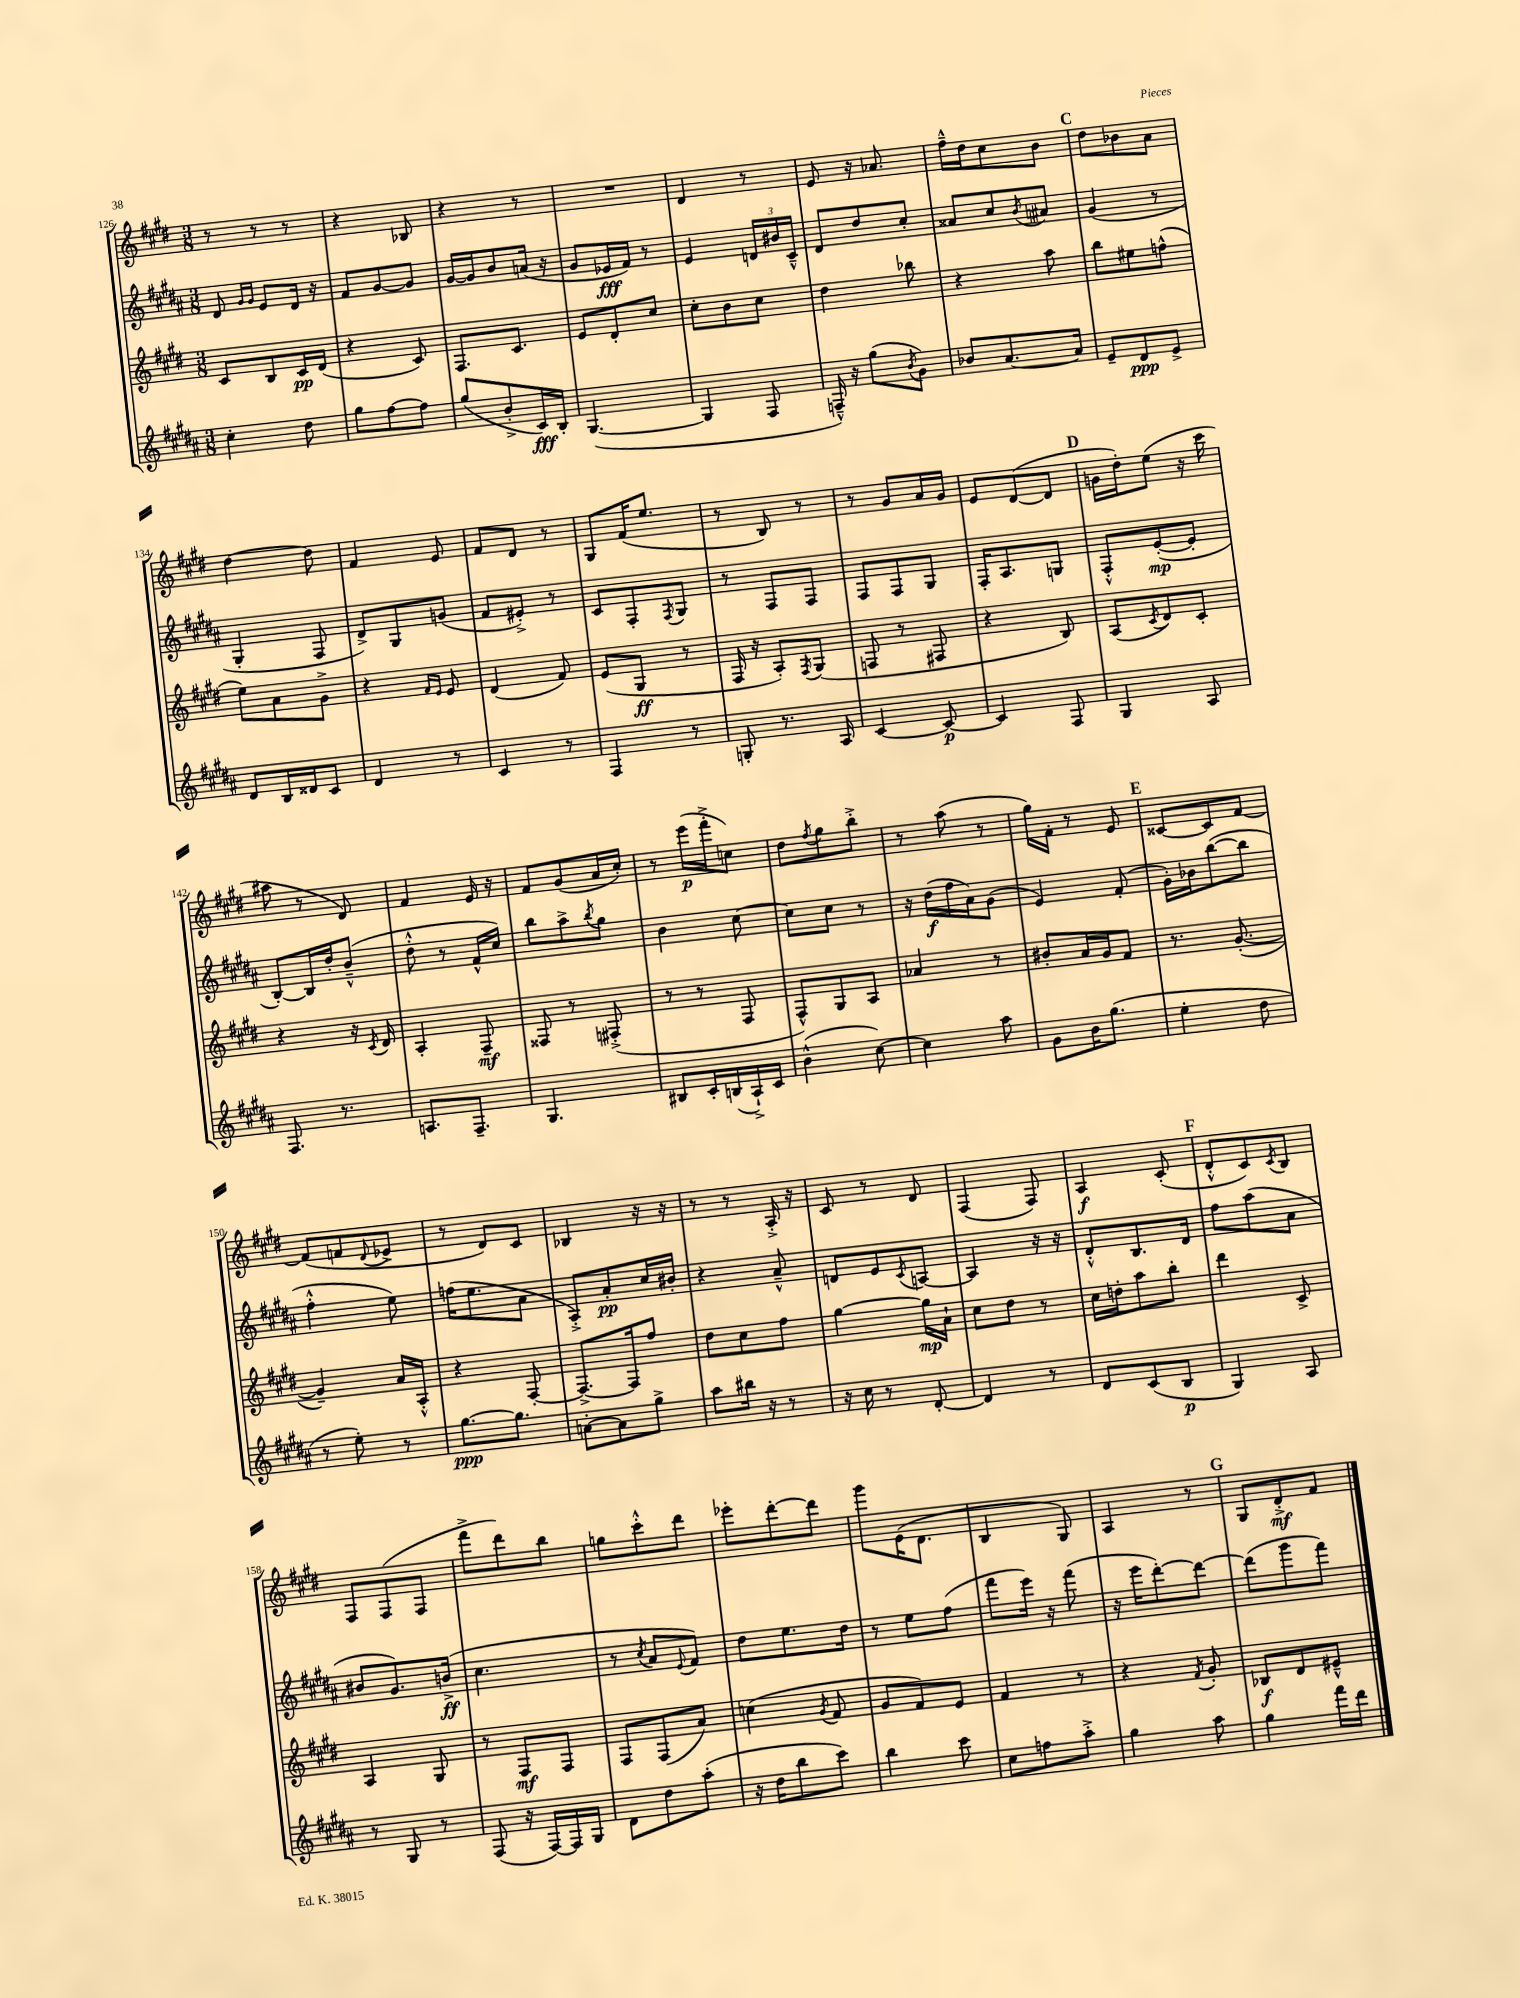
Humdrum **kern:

**kern	**kern	**kern	**kern
*staff4	*staff3	*staff2	*staff1
*clefG2	*clefG2	*clefG2	*clefG2
*k[f#c#g#d#a#]	*k[f#c#g#d#]	*k[f#c#g#d#a#]	*k[f#c#g#d#]
*M3/8	*M3/8	*M3/8	*M3/8
4cc#'	8c#	8d#	8r
.	.	16qqg#	.
.	.	16qqg#	.
.	8B	8e	8r
8dd#	16c#	16d#	8r
.	(16d#	16r	.
=	=	=	=
8gg#	4r	8f#	4r
[8ff#	.	[8g#	.
8ff#]	8c#)	8g#]	8B-
=	=	=	=
(8gg#	8.F#	[16g#	4r
.	.	16g#]	.
8b'^	.	8b	.
.	8.c#	.	.
16c#)	.	(16a	8r
16B'	.	16r	.
=	=	=	=
([4.G#	8e	8g#	4.r
.	8d#'	16e-	.
.	.	16f#)	.
.	8cc#	8r	.
=	=	=	=
4G#]	8cc#'	4e	4d#
.	8b	.	.
8F#	8cc#	24d	8r
.	.	24b#	.
.	.	24c#~^^	.
=	=	=	=
16F~^^)	4dd#	8d#	8e
16r	.	.	.
(8gg#	.	8dd#	16r
.	.	.	8.a-
8qb	.	.	.
8g#)	8bb-	8cc#'	.
=	=	=	=
8b-	4r	8a##	16ff#~^^
.	.	.	16dd#
[8.a#	.	8cc#	8cc#
.	.	8qb	.
.	8aa	8a#	8b
16a#]	.	.	.
=	=	=	=
8e~	8bb	(4g#	8dd#
8d#	8ee#	.	8b-
8e^	(8ff^^	8r	8a
=	=	=	=
8d#	8ee)	4G#'	[4dd#
16B	8a	.	.
16d##	.	.	.
8c#	8g#^	8F#	8dd#]
=	=	=	=
4d#	4r	8d#^)	4f#
.	.	8G#	.
.	16qqf#	.	.
.	16qqe	.	.
8r	8e	(8g	8e
=	=	=	=
4c#	(4d#	8f#	8f#
.	.	8e#'^)	8d#
8r	8f#)	8r	8r
=	=	=	=
4F#	(8e	8c#	8G#
.	8G#	8F#'	(16f#
.	.	.	8.ee
.	.	8qF#	.
8r	8r	8G#	.
=	=	=	=
8G'	16F#	8r	8r
.	16r	.	.
8.r	8A')	8F#	8B)
.	8qF#	.	.
.	(8G#	8F#	8r
16A#	.	.	.
=	=	=	=
[4c#	8F	8F#	8r
.	8r	8F#	8g#
8c#_	8F#	8G#	16a
.	.	.	16g#
=	=	=	=
4c#]	4r	16F#'	8e
.	.	8.A#	.
.	.	.	([8d#
8F#	8B)	8G	8d#]
=	=	=	=
4G#	(8A	8F#'^^	16g
.	.	.	16dd#')
.	8qc#	.	.
.	8d#)	([8e'	(8ee
8A#	8c#'	8e']	16r
.	.	.	16ccc#
=	=	=	=
8.F#	4r	[8B')	8aa#
.	.	16B]	8r
8.r	.	16dd#'	.
.	16r	(8b~^^	8d#)
.	8qc#	.	.
.	16d#	.	.
=	=	=	=
8.A	4A'	8dd#'^^	4f#
.	.	8r	.
8.F#~	.	.	.
.	8F#~	16f#^^	16e
.	.	16cc#)	16r
=	=	=	=
4.G#	8F##	8bb	8f#
.	8r	8aa#^	(8g#
.	.	8qbb	.
.	(8F#'^	8gg#	16a
.	.	.	16cc#')
=	=	=	=
8B#	8r	4b	8r
16c#'	8r	.	(16eee
(16B	.	.	16fff#'^
16A#`^)	8F#	[8cc#	8cc)
16c#	.	.	.
=	=	=	=
(4b^^	8F#^^)	8cc#]	8dd#
.	.	.	8qff#
.	8G#	8cc#	8gg#
[8cc#)	8A	8r	8bb'^
=	=	=	=
4cc#]	4a-	16r	8r
.	.	(16dd#	.
.	.	16ff#	(8aa
.	.	16a#)	.
8aa#	8r	(8g#	8r
=	=	=	=
8g#	8b#'	4e)	16gg#)
.	.	.	16f#'
16b	16a	.	8r
(8.gg#	16g#	.	.
.	8f#	(8f#'	8e
=	=	=	=
4ee'	8.r	16g#')	[8c##
.	.	16b-	.
.	.	([8bb	8c##]
.	([8.g#'	.	.
8dd#	.	8bb]	[8f#
=	=	=	=
8r	4g#~])	4ff#'^^	(8f#]
8ee')	.	.	8f
.	.	.	8qqd#
8r	16a	8ee)	8e-^
.	16A'^^	.	.
=	=	=	=
[8.gg#	4r	(16ff	8r
.	.	8.ee	.
.	.	.	8d#)
8.gg#]	.	.	.
.	[8F#'	8a#	8c#
=	=	=	=
[8a'	8.F#^_	8A#'^)	4B-
8a]	.	8a#'	.
.	16F#]	.	.
8gg#^	8ff#	16cc#	16r
.	.	16b#'	16r
=	=	=	=
8aa#	8dd#	4r	8r
16bb#	8cc#	.	8r
16r	.	.	.
8r	8ff#	8a#~^^	16A'^
.	.	.	16r
=	=	=	=
16r	[4gg#	8d	8c#
16cc#	.	.	.
8r	.	8e	8r
.	.	8qc#	.
[8d#'	16gg#]	[8A	8d#
.	16a`	.	.
=	=	=	=
4d#]	8cc#	4A]	(4F#
.	8dd#	.	.
8r	8r	16r	8F#)
.	.	16r	.
=	=	=	=
8d#	16cc#	8d#'^^	4A
.	16dd'	.	.
(8c#	8aa	8.B	.
8B	8bb'	.	(8c#'
.	.	16d#	.
=	=	=	=
4G#)	4ddd#	8ff#	8d#'^^
.	.	(8aa#	8c#)
.	.	.	8qc#
8A#	8c#^	8a#	8B
=	=	=	=
8r	4A	8b#	8F#
8G#	.	8.g#)	(8F#
8r	8G#	.	8F#
.	.	(16b^	.
=	=	=	=
(8F#	8r	4.cc#	8fff#^
16r	8F#	.	8ddd#)
[16F#)	.	.	.
16F#]	8F#	.	8bb
16G#	.	.	.
=	=	=	=
8d#	8F#	8r	8gg
.	.	8qcc#	.
8dd#	(8F#	8a#	8ccc#'^^
.	.	8qqe	.
(8aa#'	8a)	8f#)	8ddd#
=	=	=	=
16r	(4cc	8dd#	8eee-'
16dd#	.	.	.
8bb	.	8.ee	[8ddd#'
.	8qg#	.	.
8ccc#)	8f#	.	8ddd#]
.	.	16dd#	.
=	=	=	=
4bb	8g#	8r	8ggg#
.	8f#)	8ee	(16e
.	.	.	8.d#
8ccc#	8e	(8ff#	.
=	=	=	=
8cc#	4f#	8fff#	4B
8ff	.	16eee)	.
.	.	16r	.
8aa#'^	8r	(8fff#	8G#)
=	=	=	=
4gg#	4r	16r	4A
.	.	16eee	.
.	.	[8ddd#')	.
.	8qf#	.	.
8aa#	8g#'	8ddd#_	8r
=	=	=	=
4gg#	8B-	(8ddd#]	8G#
.	8d#	8ggg#	8d#'^
16fff#	8e#~^^	8fff#)	8f#
16ddd#	.	.	.
==	==	==	==
*-	*-	*-	*-
